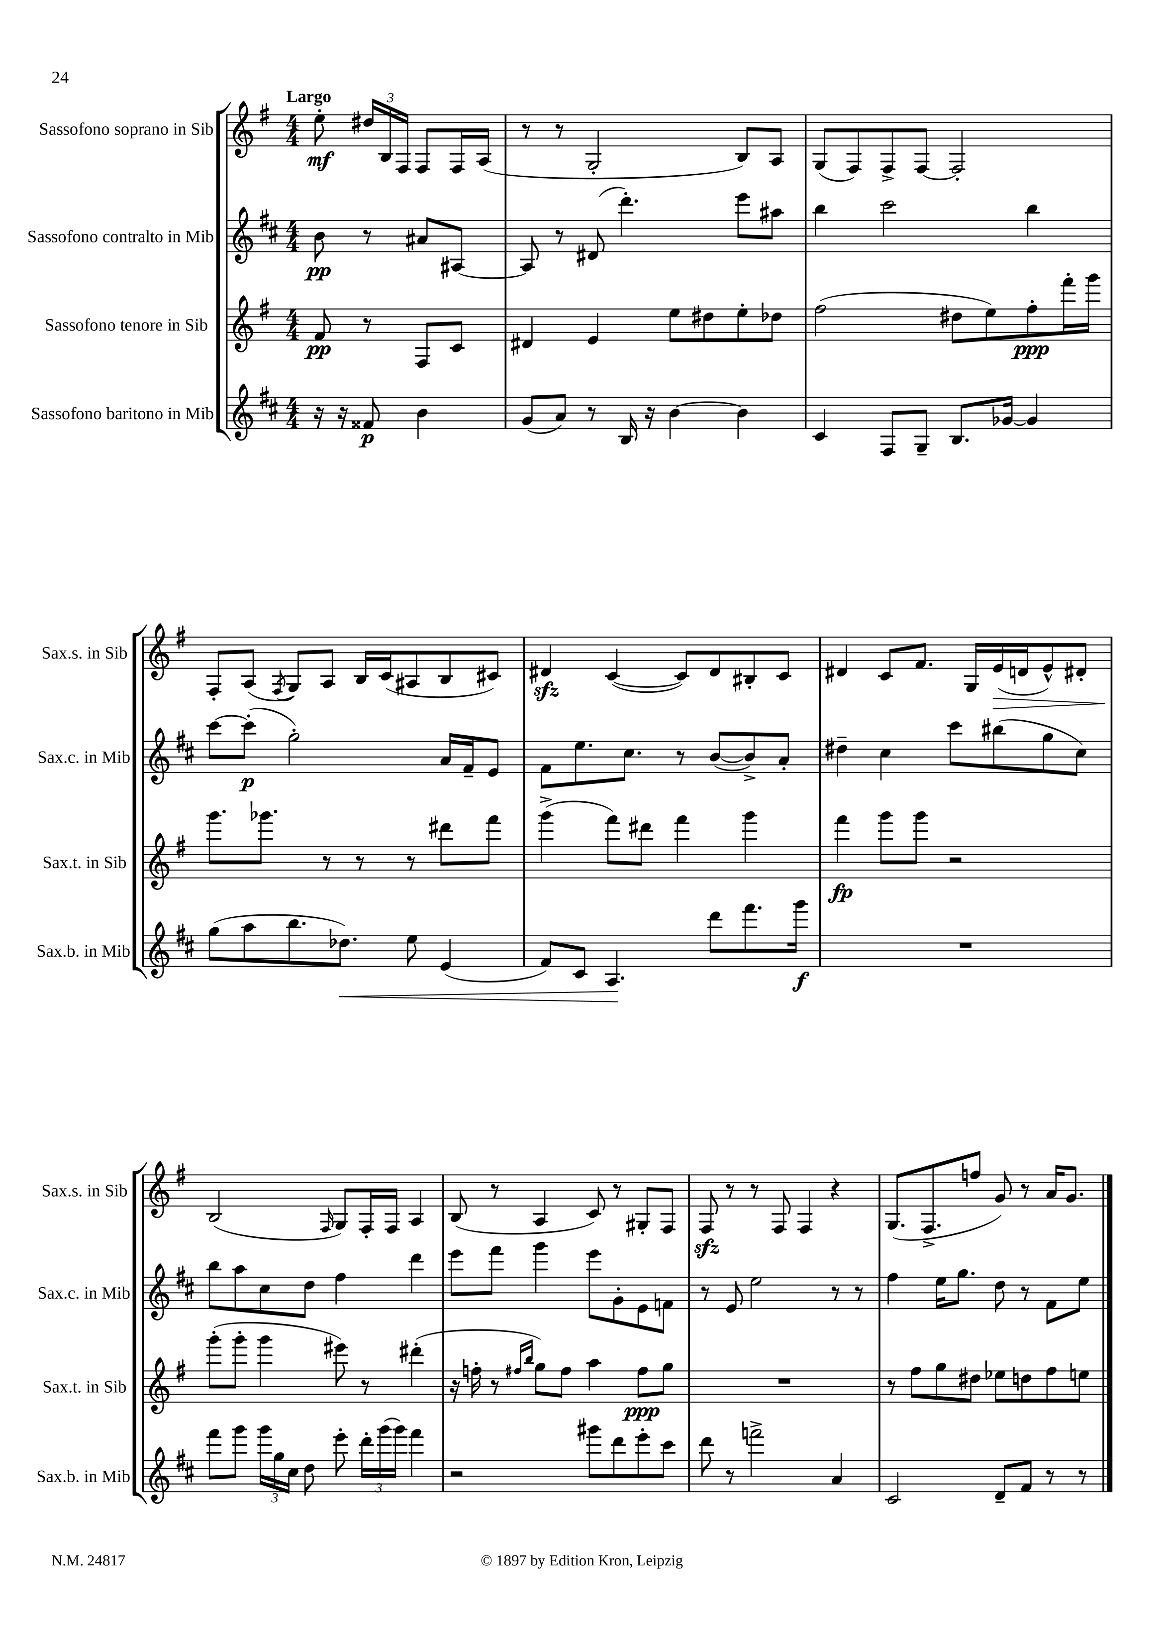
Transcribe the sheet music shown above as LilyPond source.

<<
\new StaffGroup <<
\new Staff = "s0" \with { instrumentName = "Sassofono soprano in Sib" shortInstrumentName = "Sax.s. in Sib" } {
    \clef treble \key g \major \numericTimeSignature \time 4/4 \partial 2 \tempo "Largo"
    \autoBeamOff e''8-.\mf \tuplet 3/2 { dis''16[ b16 fis16] } fis8[ fis16 a16]( |
    r8 r8 g2-. b8[) a8] |
    g8[( fis8) fis8-> fis8]~ fis2-. |
    fis8[-. a8]( \acciaccatura { fis8 } g8[) a8] b16[ c'16( ais8 b8 cis'8]) |
    dis'4\sfz c'4~( c'8[) dis'8 bis8-. c'8] |
    dis'4 c'8[ fis'8.] g16[ e'16\>( d'16 e'8-^) dis'8]-. |
    b2\!( \grace { fis16 } g8[) fis16-. fis16] a4 |
    b8( r8 a4 c'8) r8 gis8[-. fis8] |
    fis8\sfz r8 r8 fis8 fis4 r4 |
    g8.[( fis8.-> f''8] g'8) r8 a'16[ g'8.] \bar "|." |
}
\new Staff = "s1" \with { instrumentName = "Sassofono contralto in Mib" shortInstrumentName = "Sax.c. in Mib" } {
    \clef treble \key d \major \numericTimeSignature \time 4/4 \partial 2
    \autoBeamOff b'8\pp r8 ais'8[ ais8]~ |
    ais8 r8 dis'8( d'''4.-.) e'''8[ ais''8] |
    b''4 cis'''2 b''4 |
    cis'''8[~ cis'''8]-.\p( g''2-.) a'16[ fis'16-- e'8] |
    fis'8[ e''8. cis''8.] r8 b'8[~( b'8->) a'8]-. |
    dis''4-- cis''4 cis'''8[ bis''8( g''8 cis''8]) |
    b''8[ a''8 cis''8 d''8] fis''4 d'''4 |
    e'''8[ fis'''8] g'''4 e'''8[ g'8-. e'8 f'8] |
    r8 e'8 e''2 r8 r8 |
    fis''4 e''16[ g''8.] d''8 r8 fis'8[ e''8] \bar "|." |
}
\new Staff = "s2" \with { instrumentName = "Sassofono tenore in Sib" shortInstrumentName = "Sax.t. in Sib" } {
    \clef treble \key g \major \numericTimeSignature \time 4/4 \partial 2
    \autoBeamOff fis'8\pp r8 fis8[ c'8] |
    dis'4 e'4 e''8[ dis''8 e''8-. des''8] |
    fis''2( dis''8[ e''8) fis''8-.\ppp fis'''16-. g'''16] |
    g'''8.[ ges'''8.] r8 r8 r8 dis'''8[ fis'''8] |
    g'''4->( fis'''8[) dis'''8] fis'''4 g'''4 |
    fis'''4\fp g'''8[ g'''8] r2 |
    g'''8[-.( g'''8]-. g'''4 eis'''8) r8 dis'''4-.( |
    r16 f''16-. r8 \grace { fis''16[ b''16] } g''8[) fis''8] a''4 fis''8[\ppp g''8] |
    R1 |
    r8 fis''8[ g''8 dis''8] ees''8[ d''8 fis''8 e''8] \bar "|." |
}
\new Staff = "s3" \with { instrumentName = "Sassofono baritono in Mib" shortInstrumentName = "Sax.b. in Mib" } {
    \clef treble \key d \major \numericTimeSignature \time 4/4 \partial 2
    \autoBeamOff r16 r16 fisis'8\p b'4 |
    g'8[( a'8]) r8 b16 r16 b'4~ b'4 |
    cis'4 fis8[ g8]-- b8.[ ges'16]~ ges'4 |
    g''8[( a''8 b''8. des''8.]\<) e''8 e'4( |
    fis'8[) cis'8] a4.\! d'''8[ fis'''8. g'''16]\f |
    R1 |
    fis'''8[ g'''8] \tuplet 3/2 { g'''16[ g''16 cis''16] } d''8 e'''8-. \tuplet 3/2 { d'''16[-. g'''16( g'''16]) } fis'''4 |
    r2 gis'''8[ d'''8 e'''8-. cis'''8] |
    d'''8 r8 f'''2-> a'4 |
    cis'2 d'8[-- fis'8] r8 r8 \bar "|." |
}
>>
>>
\layout { \context { \Score \remove "Bar_number_engraver" } }
